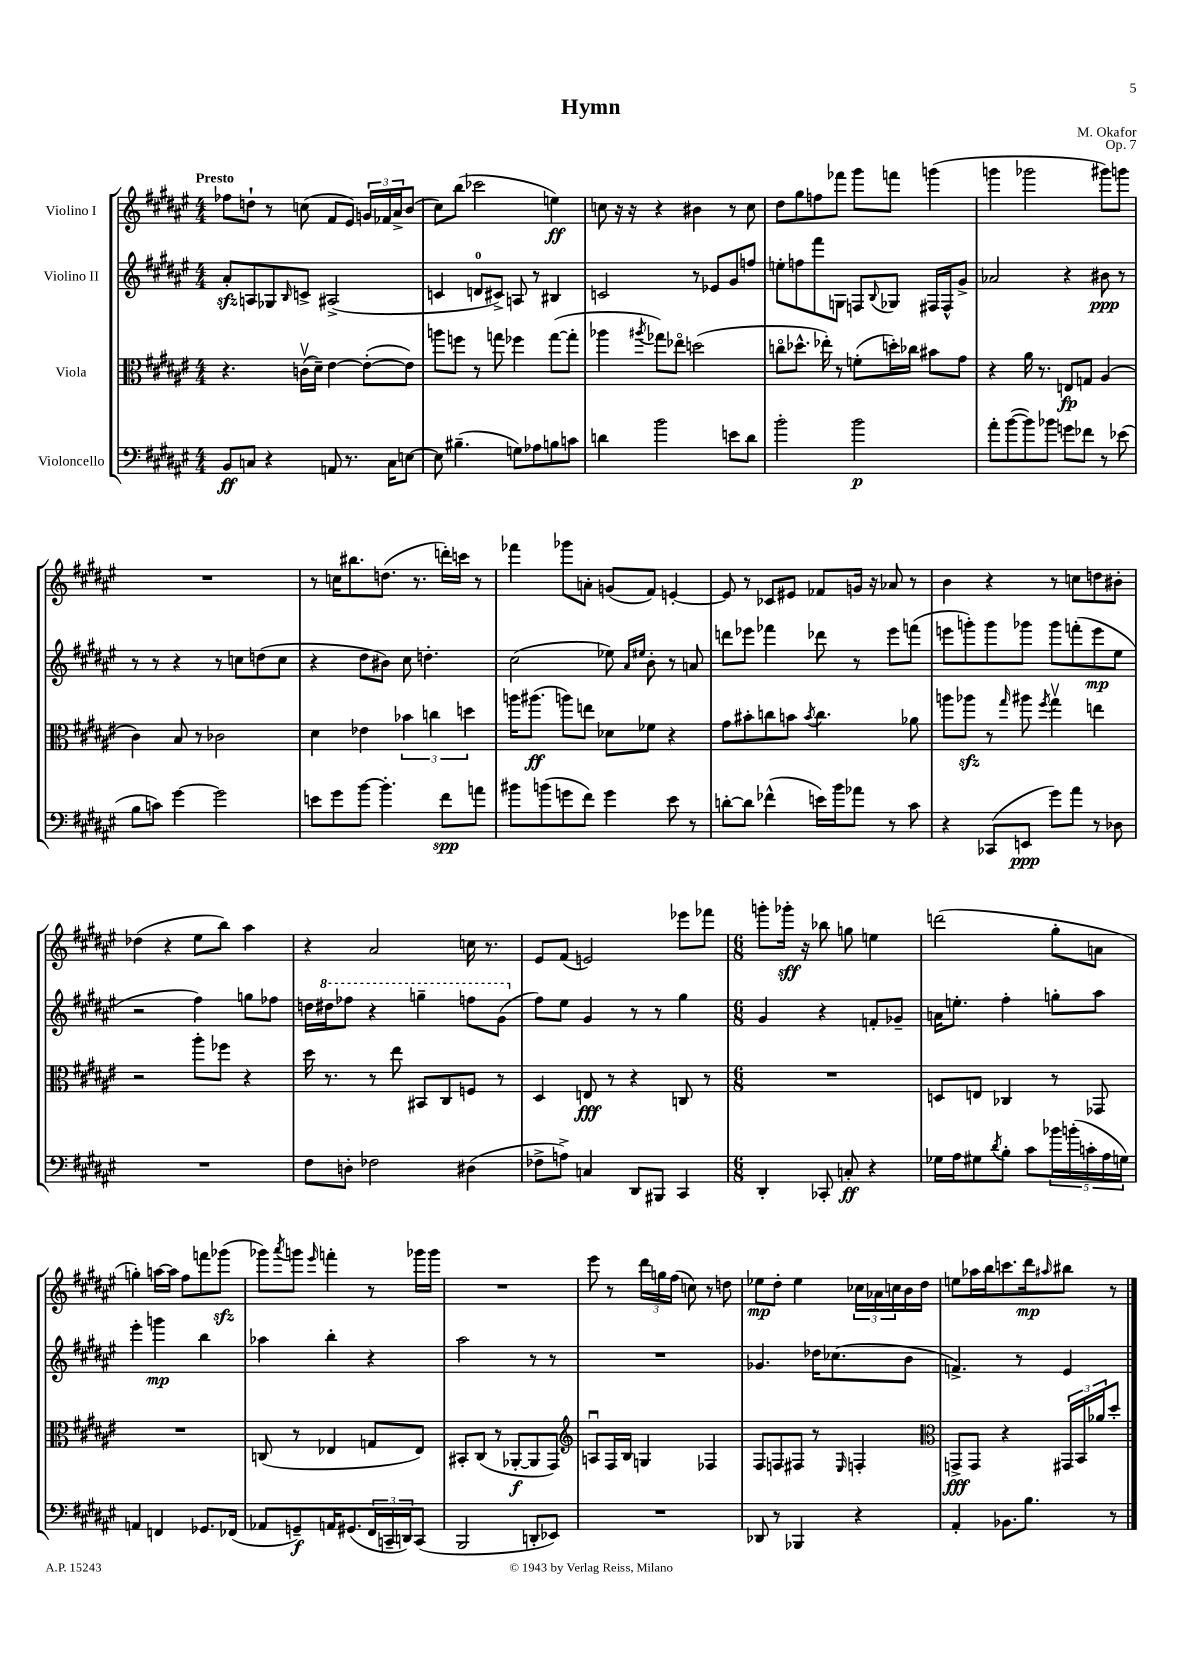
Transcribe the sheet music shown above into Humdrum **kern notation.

**kern	**kern	**kern	**kern
*staff4	*staff3	*staff2	*staff1
*clefF4	*clefC3	*clefG2	*clefG2
*k[f#c#g#d#a#e#]	*k[f#c#g#d#a#e#]	*k[f#c#g#d#a#e#]	*k[f#c#g#d#a#e#]
*M4/4	*M4/4	*M4/4	*M4/4
8BB	4.r	8a#'	8ff-
8C	.	8A	8dd`
4r	.	8G-	8r
.	.	16qqB	.
.	(16cv	8c^	(8cc
.	16d#~)	.	.
8AA	[4e#	(2A#^	8f#
8.r	.	.	8e#)
.	(8e#'_	.	24g
.	.	.	24f-
16C	.	.	.
.	.	.	24a#^
[8E	8e#])	.	(8b
=	=	=	=
8E]	8aa	4c	8cc#)
(4.B#~	8ff	.	(8bb
.	8r	8d	2ccc-
.	8gg	8c#^)	.
8G)	4ff-	8A	.
8A-	.	8r	.
8B	([8gg	4B#	4ee)
8c	8gg']	.	.
=	=	=	=
4d	4aa-	2c	8cc
.	.	.	16r
.	.	.	16r
.	8qaa#	.	.
2b	8gg-)	.	4r
.	8ee-o	.	.
.	(2dd	8r	4b#
.	.	8e-	.
8e	.	8g#	8r
8d	.	8ff	8cc
=	=	=	=
2b'	8cco	8ee'	8dd#
.	8.dd-^^	8ff	8gg#
.	.	8fff#	8ff
.	16ee-')	.	.
.	8r	8G	8fff-
2b	(8f'	8F	8ggg#
.	.	8qqB	.
.	16dd')	8G-	8fff
.	16cc-	.	.
.	8b#	16F#	(4ggg
.	.	16F#^^	.
.	8g#	8g#^	.
=	=	=	=
8a#'	4r	2a-	4ggg
([8b	.	.	.
8b])	16a#	.	2ggg-
.	8.r	.	.
8b-	.	.	.
8g	8E	4r	.
8f-	8G	.	.
8r	(4A#	8b#	8ggg#)
(8e-	.	8r	8ggg
=	=	=	=
8B	4c#)	8r	1r
8c)	.	8r	.
[4g#	8B	4r	.
.	8r	.	.
2g#]	2c-	8r	.
.	.	8cc	.
.	.	(8dd	.
.	.	8cc	.
=	=	=	=
8e	4d#	4r	8r
8g#	.	.	16cc
.	.	.	8.bb#
[8b	4e-	8dd#	.
4.b']	.	8b#)	(8.dd
.	6b-	8cc#	.
.	.	.	8.r
.	.	4.dd'	.
.	6cc	.	.
8f#	.	.	16ddd')
.	.	.	16ccc
.	6dd	.	.
8a	.	.	8r
=	=	=	=
8b#	16aa	(2cc#	4fff-
.	(8.aa#	.	.
(8b	.	.	.
8g	8aa)	.	8ggg-
8f#)	8ee	.	8a'
4g	8d-	8ee-)	(8g
.	.	16qqa#	.
.	.	16qqee#	.
.	8f-	8b'	8f#)
8e#	4r	8r	[4e'
8r	.	8a	.
=	=	=	=
[8d'	8g#	8ddd	8e]
8d]	8b#'	8eee-	8r
(4f-^^	8cc	4fff-	8c-
.	8b	.	8e#
.	8qb	.	.
16e)	4.cc	8ddd-	8f-
16b	.	.	.
8a-	.	8r	16g
.	.	.	16r
8r	.	8eee-	8a-
8c#	8a-	(8fff	8r
=	=	=	=
4r	8aa	8eee	4b
.	8aa-	8ggg')	.
(8CC-	8r	8ggg	4r
.	16qqgg#	.	.
8EE	8aa#	8ggg-	.
.	8qff#	.	.
8g#)	4gg#v	8ggg-	8r
8a#	.	(8fff'	8cc
8r	4ee	8eee	8dd
8D-	.	8ee#	8b#'
=	=	=	=
1r	2r	2r	(4dd-
.	.	.	4r
.	8aa#'	4ff#)	8ee#
.	8ff-	.	8bb)
.	4r	8gg	4aa#
.	.	8ff-	.
=	=	=	=
8F#	16dd#	16dd	4r
.	8.r	16ddd#	.
8D'	.	8fff-	.
2F-	8r	4r	2a#
.	8ee#	.	.
.	8BB#	4ggg~	.
.	8C#	.	.
(4D#	8F	8fff	16cc
.	.	.	8.r
.	8r	(8gg#	.
=	=	=	=
8F-^	4D#	8ff#)	8e#
8A^)	.	8ee#	(8f#
4C	8E	4g#	2e)
.	8r	.	.
8DD#	4r	8r	.
8BBB#	.	8r	.
4CC#	8C	4gg#	8eee-
.	8r	.	8fff-
=	=	=	=
*M6/8	*M6/8	*M6/8	*M6/8
4DD#'	2.r	4g#	8ggg'
.	.	.	16ggg-'
.	.	.	16r
8CC-'	.	4r	8bb-
8C'	.	.	8gg
4r	.	8f'	4ee
.	.	8g-~	.
=	=	=	=
16G-	8D	16a	(2ddd
16A#	.	8.ee'	.
8G#	8E	.	.
8qd#	.	.	.
8B'	4C-	4ff#'	.
8c#	.	.	.
20b-	8r	8gg'	8gg#'
(20b'	.	.	.
20c'	.	.	.
.	8GG-	8aa#	8a
20A#	.	.	.
20G)	.	.	.
=	=	=	=
4AA	2.r	4eee#'	4gg')
4FF	.	4ggg	[16aa
.	.	.	16aa]
.	.	.	8ff#
8.GG-	.	4bb	8fff
.	.	.	(8ggg-
(16FF-	.	.	.
=	=	=	=
8AA-	(8C	4aa-	8ggg-)
.	.	.	8qaaa#
8GG~)	8r	.	8ggg
.	.	.	16qqeee#
16AA	4E-	4bb'	4fff'
(8.GG#	.	.	.
24FF#	8G	4r	8r
24CC~	.	.	.
24DD)	.	.	.
(8CC	8E-)	.	16ggg-
.	.	.	16ggg-
=	=	=	=
2BBB	8BB#'	2aa#	2.r
.	(8C#	.	.
.	8r	.	.
.	[8AA-'	.	.
8DD'	8AA-]	8r	.
8EE-)	8GG#)	8r	.
=	=	=	=
*	*clefG2	*	*
2.r	8Au	2.r	8eee#
.	16F#	.	8r
.	16B	.	.
.	4G	.	24ddd#
.	.	.	24gg
.	.	.	(24ff#
.	.	.	8cc)
.	4F-	.	8r
.	.	.	8dd
=	=	=	=
8DD-	8F#	4.g-	8ee-
8r	8F	.	8dd#'
4BBB-	8F#	.	4ee-
.	8r	16dd-	.
.	.	(8.cc-	.
.	16qqE#	.	.
4r	4F'	.	24cc-
.	.	.	24a-
.	.	.	24cc
.	.	8b	16b
.	.	.	16dd#
=	=	=	=
*	*clefC3	*	*
4AA#'	8GG^	4.f^)	8ee
.	8GG	.	16aa-
.	.	.	16bb
8.BB-	4r	.	8.ccc
.	.	8r	.
8.B	.	.	16ddd#
.	.	.	16qqaa#
.	24GG#	4e#	8bb#
.	24BB	.	.
.	24a-	.	.
8r	8dd#'	.	8r
==	==	==	==
*-	*-	*-	*-
